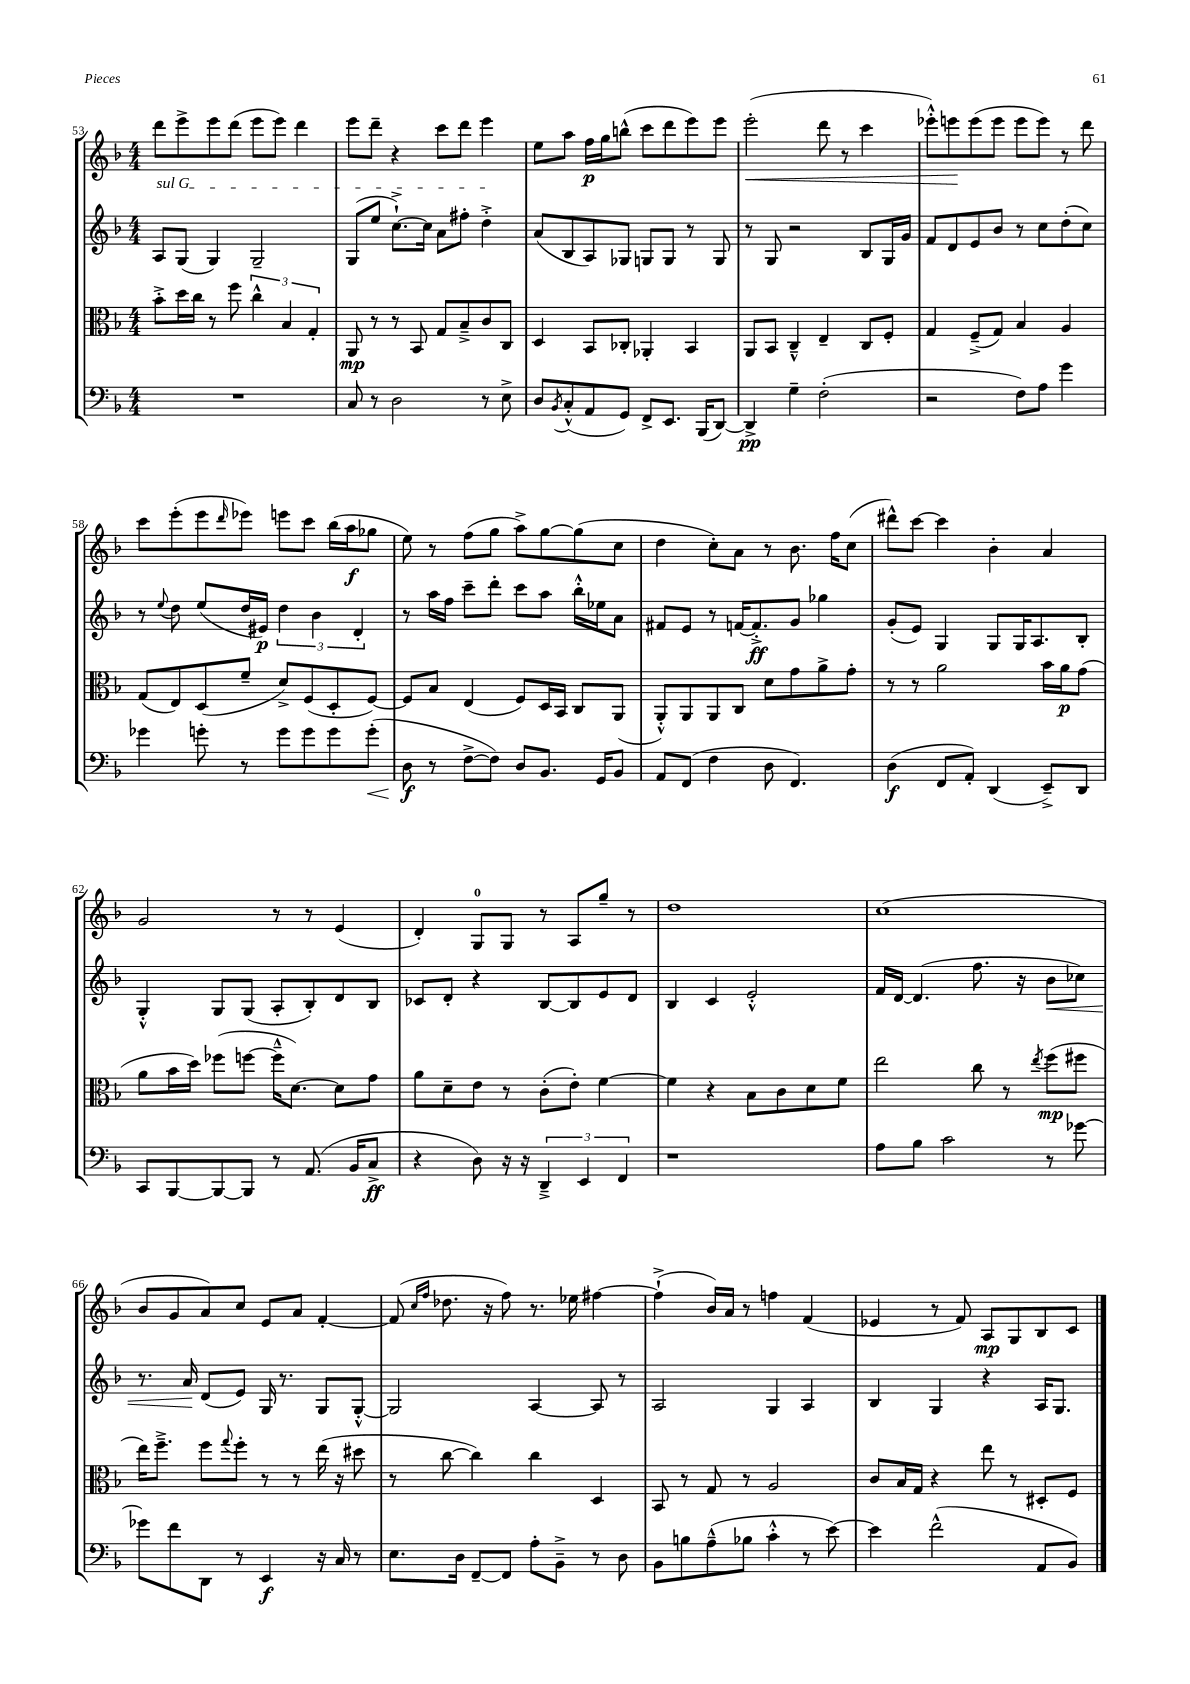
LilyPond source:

<<
\new StaffGroup <<
\new Staff = "s0" {
    \clef treble \key f \major \numericTimeSignature \time 4/4
    d'''8 e'''8-> e'''8 d'''8( e'''8 e'''8) d'''4 |
    e'''8 d'''8-- r4 c'''8 d'''8 e'''4 |
    e''8 a''8 f''16\p g''16 b''8-^( c'''8 d'''8 e'''8) e'''8 |
    e'''2-.\<( d'''8 r8 c'''4 |
    ees'''8-.-^) e'''8\! e'''8( e'''8 e'''8 e'''8) r8 d'''8 |
    c'''8 e'''8-.( e'''8 \grace { d'''16 } ees'''8) e'''8 c'''8 bes''16( a''16\f ges''8 |
    e''8) r8 f''8( g''8 a''8->) g''8~ g''8( c''8 |
    d''4 c''8-.) a'8 r8 bes'8. f''16 c''8( |
    dis'''8-^) c'''8~ c'''4 bes'4-. a'4 |
    g'2 r8 r8 e'4( |
    d'4-.) g8-0 g8 r8 a8 g''8-- r8 |
    d''1 |
    c''1( |
    bes'8 g'8 a'8) c''8 e'8 a'8 f'4~-. |
    f'8( \grace { c''16 f''16 } des''8. r16 f''8) r8. ees''16 fis''4~ |
    fis''4-!->( bes'16) a'16 r8 f''4 f'4( |
    ees'4 r8 f'8) a8\mp g8 bes8 c'8 \bar "|." |
}
\new Staff = "s1" {
    \clef treble \key f \major \numericTimeSignature \time 4/4
    \once \override TextSpanner.bound-details.left.text = \markup { \italic "sul G" } a8\startTextSpan g8( g4) g2-- |
    g8( e''8 c''8.~-!->) c''16 a'8 fis''8-. d''4-.->\stopTextSpan |
    a'8( bes8 a8) ges8 g8 g8 r8 g8 |
    r8 g8 r2 bes8 g16 g'16 |
    f'8 d'8 e'8 bes'8 r8 c''8 d''8-.( c''8) |
    r8 \appoggiatura { e''8 } d''8 e''8( d''16 eis'16\p) \tuplet 3/2 { d''4 bes'4 d'4-. } |
    r8 a''16 f''16 c'''8-- d'''8-. c'''8 a''8 bes''16-.-^ ees''16 a'8 |
    fis'8 e'8 r8 f'16~ f'8.-.->\ff g'8 ges''4 |
    g'8-.( e'8) g4 g8 g16 a8. bes8-. |
    g4-.-^ g8 g8( a8-. bes8-.) d'8 bes8 |
    ces'8 d'8-. r4 bes8~ bes8 e'8 d'8 |
    bes4 c'4 e'2-.-^ |
    f'16 d'16~ d'4.( f''8. r16 bes'8\< ces''8) |
    r8. a'16\! d'8( e'8) g16 r8. g8 g8~-.-^ |
    g2 a4~ a8 r8 |
    a2 g4 a4 |
    bes4 g4 r4 a16 g8. \bar "|." |
}
\new Staff = "s2" {
    \clef alto \key f \major \numericTimeSignature \time 4/4
    bes'8-.-> d''16 c''16 r8 f''8 \tuplet 3/2 { c''4-^ bes4 g4-. } |
    a,8\mp r8 r8 bes,8 g8 bes8---> c'8 c8 |
    d4 bes,8 ces8-. aes,4-. bes,4 |
    a,8 bes,8 c4---^ e4-- c8 f8-. |
    g4 f8--->( g8) bes4 a4 |
    g8( e8) d8( f'8-- d'8->) f8( d8-. f8~) |
    f8 bes8 e4( f8) d16 bes,16 c8 a,8( |
    a,8-.-^) a,8 a,8 c8 d'8 g'8 a'8-> g'8-. |
    r8 r8 a'2 bes'16 a'16\p g'8( |
    a'8 bes'16 d''16) fes''8( f''8~ f''16---^ d'8.~) d'8 g'8 |
    a'8 d'8-- e'8 r8 c'8-.( e'8-.) f'4~ |
    f'4 r4 bes8 c'8 d'8 f'8 |
    e''2 c''8 r8 \acciaccatura { e''8 } f''8\mp( fis''8 |
    e''16) f''8.---> f''8 \appoggiatura { g''8 } f''8-. r8 r8 e''16( r16 dis''8 |
    r8 c''8~ c''4) c''4 d4 |
    bes,8 r8 g8 r8 a2 |
    c'8 bes16 g16 r4 e''8 r8 dis8-. f8 \bar "|." |
}
\new Staff = "s3" {
    \clef bass \key f \major \numericTimeSignature \time 4/4
    R1 |
    c8 r8 d2 r8 e8-> |
    d8 \acciaccatura { bes,8 } c8-.-^( a,8 g,8) f,8-> e,8. bes,,16( d,8~) |
    d,4->\pp g4-- f2-.( |
    r2 f8) a8 g'4 |
    ges'4 g'8-. r8 g'8 g'8 g'8 g'8-.\<( |
    d8\f\! r8 f8~-> f8) d8 bes,8. g,16 bes,8 |
    a,8 f,8( f4 d8 f,4.) |
    d4\f( f,8 a,8-.) d,4( e,8--->) d,8 |
    c,8 bes,,8~ bes,,8~ bes,,8 r8 a,8.( bes,16 c8->\ff |
    r4 d8) r16 r16 \tuplet 3/2 { d,4---> e,4 f,4 } |
    r1 |
    a8 bes8 c'2 r8 ges'8~ |
    ges'8 f'8 d,8 r8 e,4\f r16 c16 r8 |
    e8. d16 f,8~-- f,8 a8-. bes,8---> r8 d8 |
    bes,8 b8 a8---^( bes8 c'4-.-^ r8 e'8~) |
    e'4 f'2-^( a,8 bes,8) \bar "|." |
}
>>
>>
\layout { \context { \Score currentBarNumber = #53 } }
